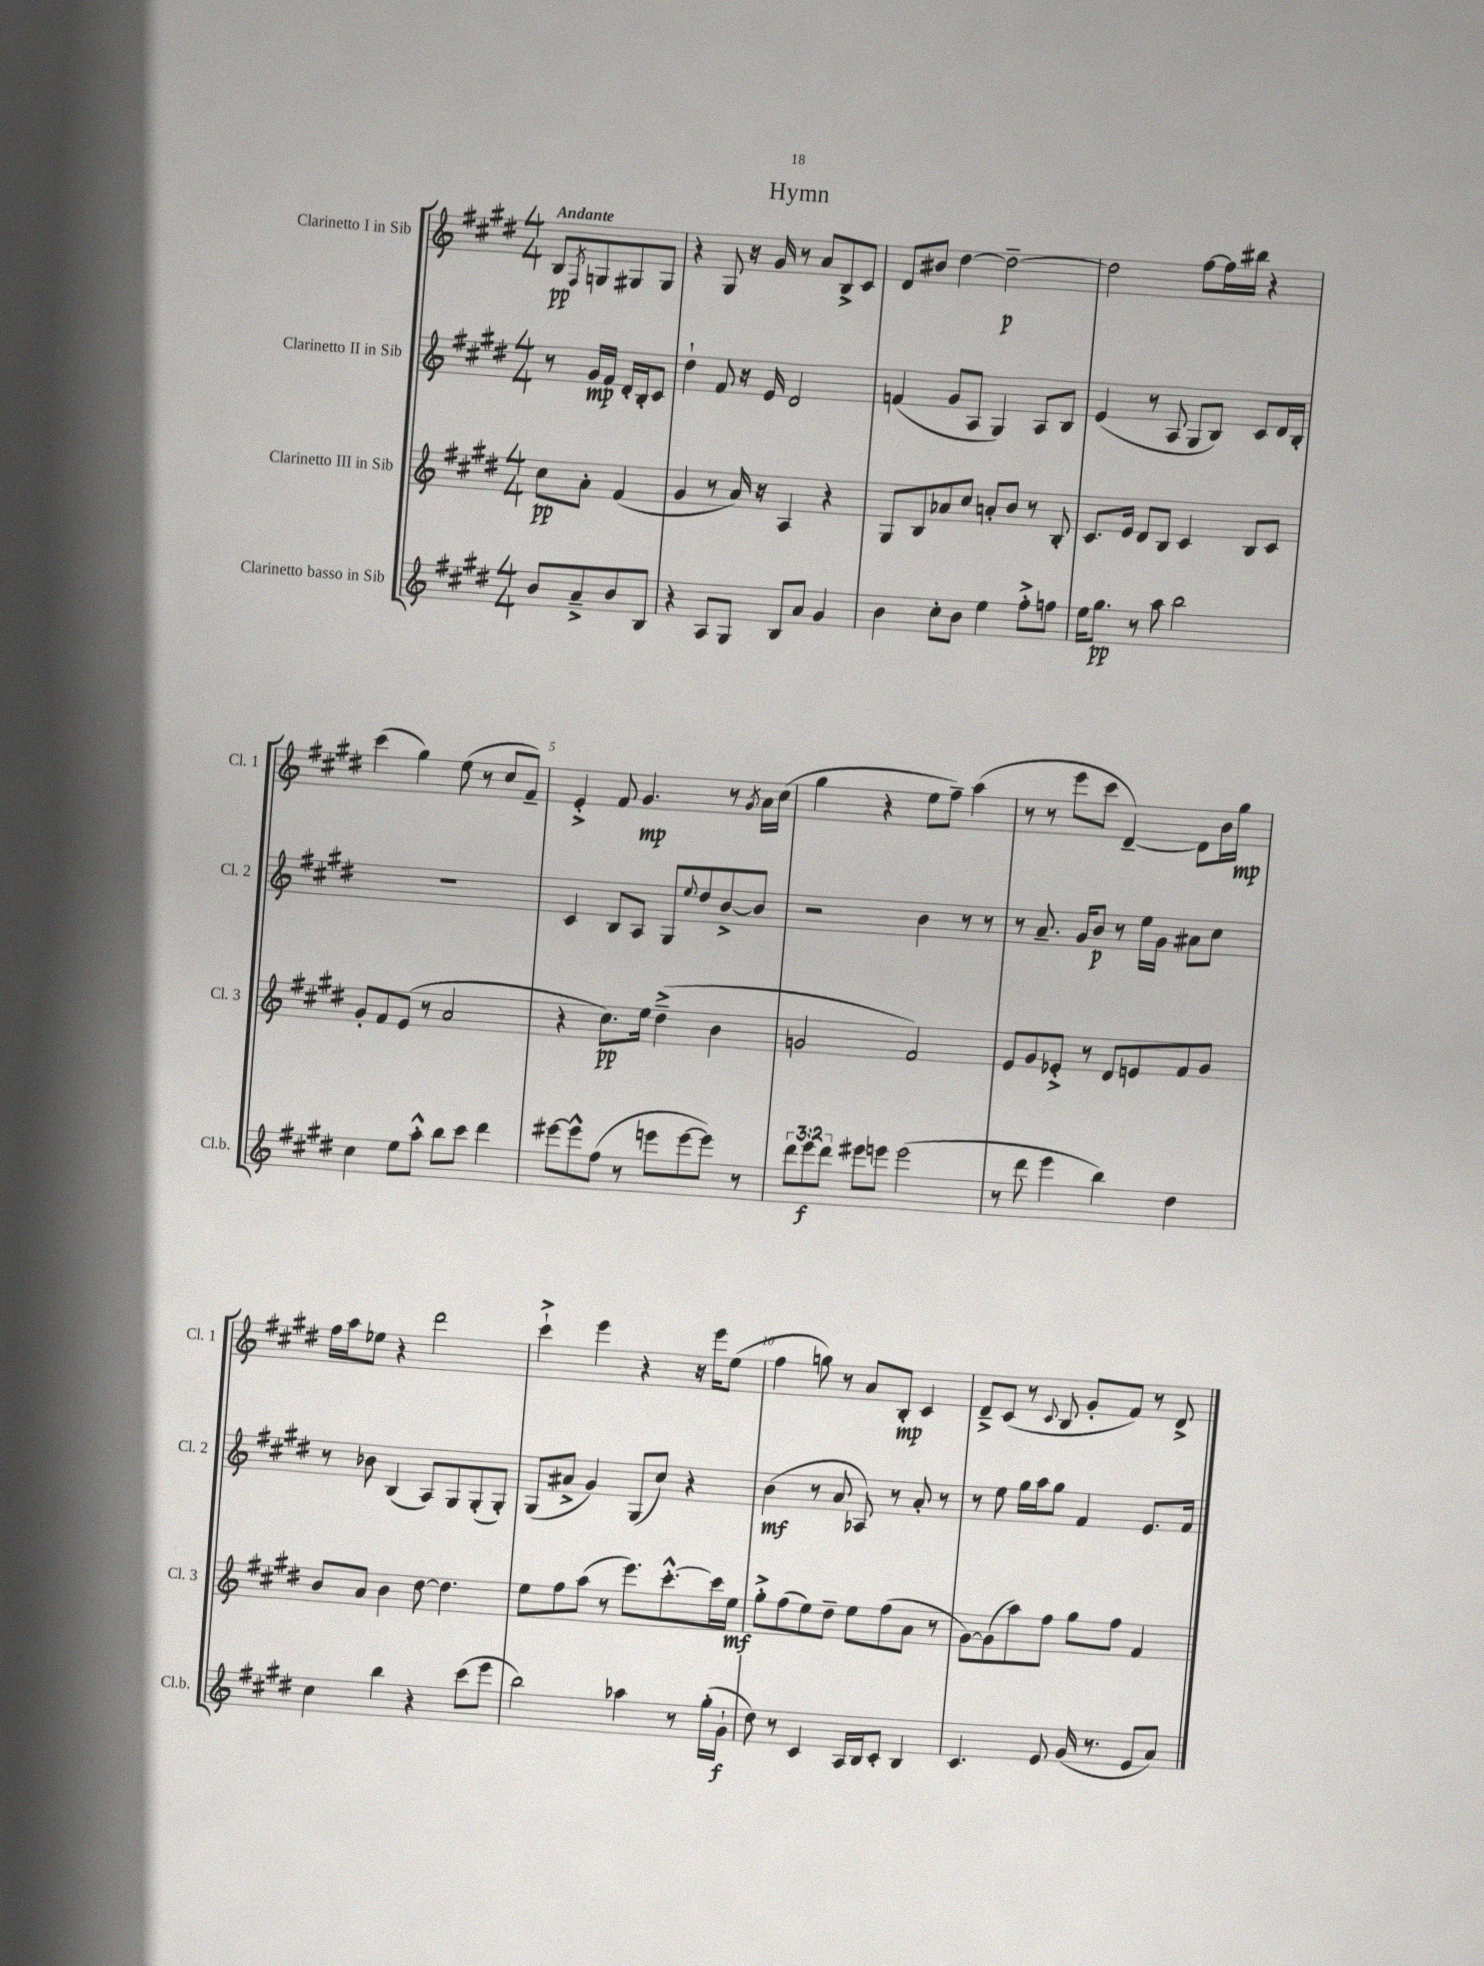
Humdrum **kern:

**kern	**kern	**kern	**kern
*staff4	*staff3	*staff2	*staff1
*clefG2	*clefG2	*clefG2	*clefG2
*k[f#c#g#d#]	*k[f#c#g#d#]	*k[f#c#g#d#]	*k[f#c#g#d#]
*M4/4	*M4/4	*M4/4	*M4/4
8b/L	8cc#\L	8r	8B/L
.	.	.	8qF#/
8a~^/	8a'\J	16g#/LL	8G/
.	.	16f#/JJ	.
8b/	(4f#/	16d#'/LL	8G#/
.	.	16B'/J	.
8B/J	.	8c#/J	8G#/J
=	=	=	=
4r	4g#/	4dd#`\	4r
8A/L	8r	8f#/	8G#/
8G#/J	16a/)	16r	16r
.	16r	16e/	16g#/
8B/L	4A/	2d#/	8r
8a/J	.	.	8a/L
4g#/	4r	.	8B^/
.	.	.	8c#/J
=	=	=	=
4b\	8G#/L	(4f/	8d#/L
.	8B/	.	8b#/J
8cc#'\L	8a-/	8g#/L	[4dd#\
8b\J	8cc#/J	8A/J	.
4ee\	8a'/L	4G#/)	2dd#~\_
.	8b/J	.	.
8ff#'^\L	8r	8A/L	.
8ff\J	8B'/	8B/J	.
=	=	=	=
16ee\LK	8.c#/L	(4e/	2dd#\]
8.gg#\J	.	.	.
.	16e/Jk	.	.
8r	8d#/L	8r	.
8aa\	8B/J	8A/	.
2bb\	4c#/	8G#/L	[8ff#\L
.	.	8B/J)	16ff#\]L
.	.	.	16bb#\JJ
.	8B/L	8c#/L	4r
.	8c#/J	16d#/L	.
.	.	16B'/JJ	.
=	=	=	=
4cc#\	8g#'/L	1r	(4ccc#\
.	8f#/	.	.
8ee\L	(8e/J	.	4gg#\)
8aa'^^\J	8r	.	.
8bb\L	2a/	.	(8ee\
8ccc#\J	.	.	8r
4ddd#\	.	.	8cc#/L
.	.	.	8f#~/J)
=	=	=	=
[8eee#\L	4r	4c#/	4e'^/
8eee#^^\]	.	.	.
(8ff#\J	8.cc#\L)	8B/L	8f#/
8r	.	8A/J	4.g#/
.	16ee\Jk	.	.
8eee\L	(4dd#~^\	8G#/L	.
.	.	8qqee/	.
[8eee\	.	8dd#/	.
8eee\]J)	4b\	[8b^/	8r
.	.	.	8qg#/
8r	.	8b/]J	16a\LL
.	.	.	(16cc#\JJ
=	=	=	=
12ddd#\L	2g/	2r	4gg#\
12eee\	.	.	.
12ddd#\J	.	.	.
8eee#\L	.	.	4r
8eee\J	.	.	.
(2eee\	2f#/)	4b\	8ee\L
.	.	.	8ff#~\J)
.	.	8r	(4aa\
.	.	8r	.
=	=	=	=
8r	8e/L	8r	8r
8ddd#\	8g#/	8.a~/	8r
4eee\	8e-'^/J	.	8eee\L
.	.	16g#/LK	.
.	8r	8b/J	8ccc#\J
4bb\)	8d#/L	8r	[4d#~/)
.	8e/	16ee\LL	.
.	.	16g#\JJ	.
4dd#\	8f#/	8a#\L	8d#\]L
.	8g#/J	8cc#\J	16b\L
.	.	.	16gg#\JJ
=	=	=	=
4cc#\	8b/L	8r	16ff#\LL
.	.	.	16aa\J
.	8a/J	8b-\	8ee-\J
4bb\	4b\	(4B/	4r
4r	[8dd#\	8A/L)	2ddd#\
.	4.dd#\]	8G#/	.
(8ccc#\L	.	(8G#'/	.
8eee\J	.	8G#'/J)	.
=	=	=	=
2bb\)	8ee\L	(8G#/L	4ccc#`^\
.	8ff#\	8a#^/J	.
.	(8aa\J	4g#/)	4eee\
.	8r	.	.
4aa-\	8.eee\L)	(8G#/L	4r
.	.	8cc#/J)	.
.	[8.ccc#'^^\	.	.
8r	.	4r	16r
.	.	.	16eee\LK
(16gg#'\LL	16ccc#\]L	.	(8ee\J
16g#`\JJ	16ee\JJ	.	.
=	=	=	=
8dd#\)	8gg#'^\L	(4b\	4ff#\
8r	(8ff#\	.	.
4c#/	8ee\)	8r	8gg\)
.	8dd#~\J	8a/	8r
16A/LL	8ee\L	8A-/)	8a/L
16B/J	.	.	.
8c#'/J	(8ff#\	8r	8B'/J
4B/	8a\J	8a'/	4c#/
.	8r	8r	.
=	=	=	=
4.c#/	[8g#\L)	8r	8d#~^/L
.	(8g#\]	8ee\	(8c#/J
.	8aa\)	16gg#\LL	8r
.	.	16aa\J	.
.	.	.	8qqc#/
8e/	8ff#\J	8gg#\J	8B/
(16g#/	8gg#\L	4f#/	8g#'/L
8.r	.	.	.
.	8ff#\J	.	8f#/J)
8e/L	4f#/	8.e/L	8r
8a/J)	.	.	8d#^/
.	.	16f#/Jk	.
==	==	==	==
*-	*-	*-	*-
